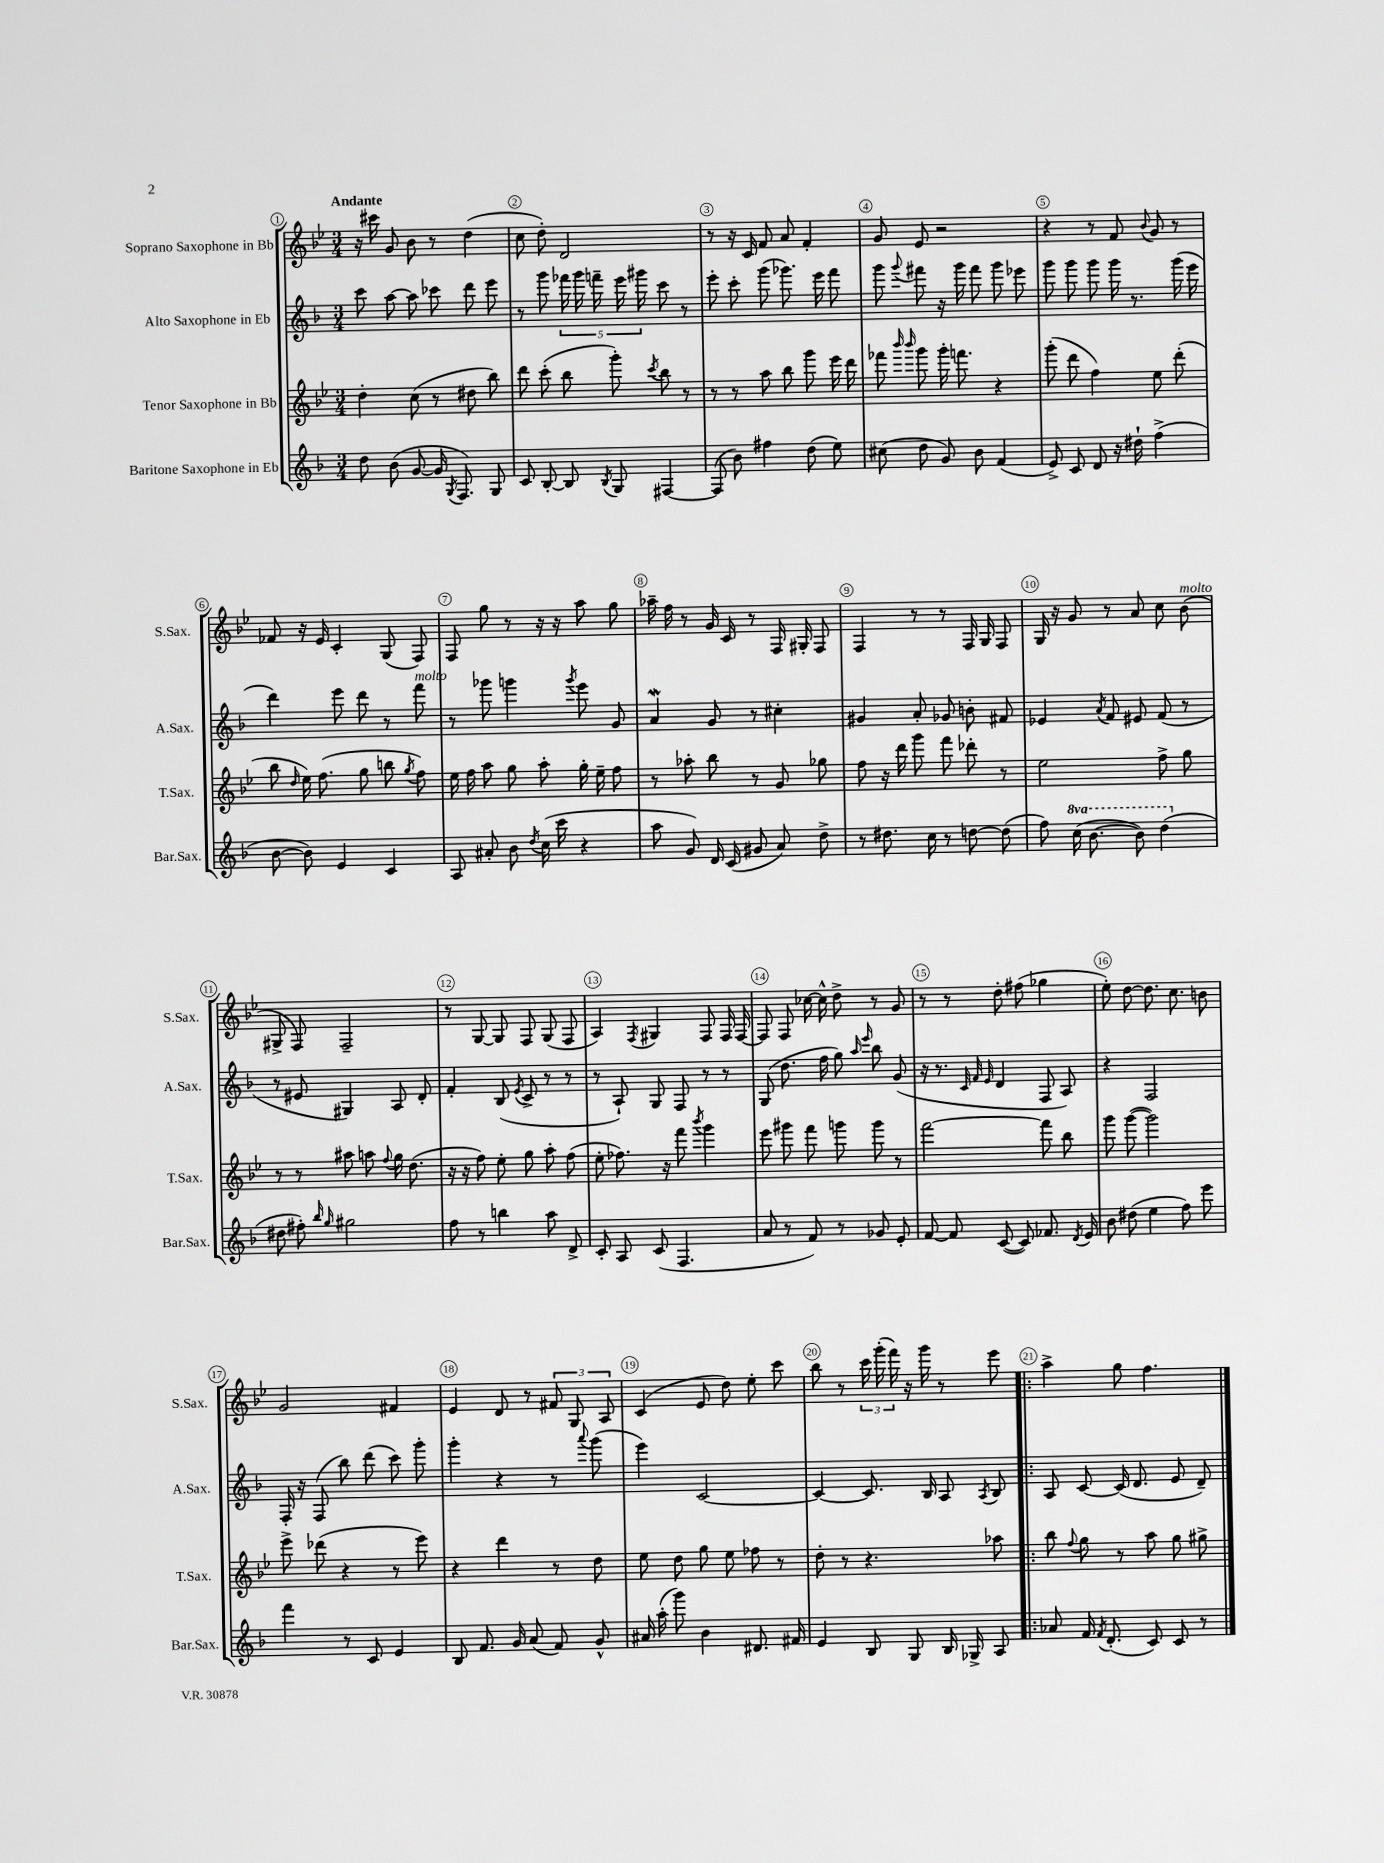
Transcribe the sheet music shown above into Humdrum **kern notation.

**kern	**kern	**kern	**kern
*staff4	*staff3	*staff2	*staff1
*clefG2	*clefG2	*clefG2	*clefG2
*k[b-]	*k[b-e-]	*k[b-]	*k[b-e-]
*M3/4	*M3/4	*M3/4	*M3/4
8dd	4dd'	8ccc	16r
.	.	.	16ccc#
(8b-	.	[8aa	8g
[8g	(8cc	8aa]	8b-
16g]	8r	8ccc-	8r
8qG	.	.	.
8.F)	.	.	.
.	8dd#	8ddd	(4dd
8G	8bb-)	8eee	.
=	=	=	=
8c	8ddd	8r	8cc
[8B-'	(8ccc'	8ggg	8dd')
8B-]	8bb-	20fff-	2d
.	.	20ggg	.
.	.	20fff~	.
8qB-	.	.	.
8G	8ggg')	.	.
.	.	20eee	.
.	.	20ggg#	.
.	8qccc	.	.
[4F#	8bb-	8ccc	.
.	8r	8r	.
=	=	=	=
(8F#]	8r	8eee'	8r
8b-)	8r	8ccc'	16r
.	.	.	16c
4ff#	8aa	(8ggg	8f
.	8bb-	8.ggg-)	8a
(8dd	8ggg	.	4f'
.	.	16eee	.
8ee)	16eee-	8fff	.
.	16ddd	.	.
=	=	=	=
(8cc#	8fff-	8ggg	8g
.	16qqbbb-	.	.
.	16qqbbb-	8qqggg	.
8dd	8ggg	8fff#	8e-
8g)	16ggg'	16r	2r
.	8.fff	16ggg	.
8b-	.	8fff#	.
(4f	4r	8ggg	.
.	.	8eee-	.
=	=	=	=
8e^)	(8ggg'	8ggg	4r
8c	8ddd	8ggg	.
8d	4ff)	8ggg	8r
16r	.	16ggg	8f
16dd#`	.	8.r	.
.	.	.	8qqb-
(4ff^	8ee-	.	8g
.	(8ddd'	(16ggg	8r
.	.	16eee	.
=	=	=	=
[8b-	8bb-	4ddd)	8f-
.	16qqdd	.	.
8b-])	16ee-)	.	16r
.	(8.ff	.	16e-
4e	.	8eee	4c'
.	8gg	8ddd	.
4c	8bb	8r	(8G
.	8qgg	.	.
.	8ff)	8fff	8F)
=	=	=	=
8A	16ee-	8r	8F
.	16ff	.	.
8a#'	8aa	8ggg-	8gg
8b-	8gg	4ggg	8r
8qdd	.	.	.
(16cc	8aa'	.	16r
16ccc	.	.	16r
.	.	8qggg	.
4r	16gg'	8eee	8aa
.	16ee-~	.	.
.	8ff	8g	8gg
=	=	=	=
8aa	8r	4a	16aa-~
.	.	.	16ff
8g)	8aa-'	.	8r
16d	8bb-	8g	16g
(16c	.	.	16c
8g#	8r	8r	8r
8a)	8g	4cc#'	16F
.	.	.	16G#'
8dd^	8gg-	.	8F
=	=	=	=
8r	8ff	4g#	4F
8.dd#	16r	.	.
.	16ddd	.	.
.	8ggg	8a'	8r
16cc	.	.	.
8r	8fff	8g-	8r
[8dd	8ddd-'	8b'	16F
.	.	.	16G
(8dd]	8r	8f#	8F
=	=	=	=
8ff)	2ee-	4e-	16G
.	.	.	16r
(16ccc	.	.	8g
[8.bb-	.	.	.
.	.	8qa	.
.	.	8f	8r
8bb-])	.	8e#	8a
(4ddd	8ff^	(8f	8cc
.	8gg	8r	(8b-
=	=	=	=
8dd#	8r	8r	8G#^
8ff#')	8r	8e#	8F)
16qqbb-	.	.	.
16qqgg	.	.	.
2gg#	8aa#	4G#)	2F~
.	8aa	.	.
.	8qqff	.	.
.	16gg	8A	.
.	(8.dd	.	.
.	.	8d'	.
=	=	=	=
8ff	16r	4f'	8r
.	16r	.	.
8r	8ff)	.	[8G
4bb	8ee-'	(8B-	8G]
.	.	8qe	.
.	8gg	8c^	8F
8aa	8aa'	8r	(8G
8d^	(8ff	8r	8F
=	=	=	=
8c'	8ee-'	8r	4A)
8A	8.ff-)	8A`)	.
.	.	.	8qF
(8c	.	8G	4G#
.	16r	.	.
4.F	8fff	8F	.
.	8qbbb-	.	.
.	4ggg	8r	8F
.	.	8r	16F
.	.	.	[16F
=	=	=	=
8a	8eee-	(8G	8F]
8r	8ggg#	8.dd	8F
8f)	8fff	.	[16cc-
.	.	16ff	16cc-^^]
8r	8ggg	8gg)	8dd^
.	.	16qqaa	.
.	.	16qqeee	.
8g-	8ggg	8bb-	8r
8e'	8r	(8g	8g
=	=	=	=
[8f	[2fff	16r	8r
.	.	8.r	.
8f]	.	.	8r
.	.	32qqc	.
.	.	32qqf	.
.	.	32qqe	.
([8c	.	4d	8dd'
8c])	.	.	(8ff#
8.f-	8fff]	8F	4gg-
.	8bb-	8A)	.
8qd	.	.	.
16e	.	.	.
=	=	=	=
8b-	8ggg	4r	8ee-')
(8dd#	([8ggg	.	[8dd
4ee	2ggg])	2F	8.dd]
.	.	.	8.cc
8ff)	.	.	.
8eee	.	.	8b
=	=	=	=
4fff	8eee-^	16F'	2g
.	.	16r	.
.	(8ddd-	(8F	.
8r	4r	8bb-)	.
8c	.	(8ddd	.
4e	8r	8ccc)	4f#
.	8eee-)	8ggg'	.
=	=	=	=
8B-	4r	4ggg'	4e-
8.f	.	.	.
.	4ddd	4r	8d
16g	.	.	.
(8a	.	.	8r
8f)	8r	8r	12f#
.	.	.	12G
.	.	8qqaaa	.
8g^^	8dd	(8ggg	.
.	.	.	12A
=	=	=	=
16a#	8ee-	4eee)	(4c
(16aa'	.	.	.
8ggg)	8dd	.	.
4b-	8gg	[2c	8e-
.	8ee-	.	8dd)
8.d#	8ff-	.	8ee-'
.	8r	.	8ccc
16f#	.	.	.
=	=	=	=
4e	8dd'	4c_	8bb-
.	8r	.	8r
8B-	4.r	8.c]	24ccc
.	.	.	(24ggg'
.	.	.	24fff)
8G	.	.	16r
.	.	16B-	16ggg
16B-	.	8A	8r
16G-^	.	.	.
.	.	8qA	.
8A	8aa-	8B-	8eee-
=!|:	=!|:	=!|:	=!|:
8a-	8bb-	8A	4aa^
.	8qqff	.	.
16f	8gg	[8c	.
8qf	.	.	.
(8.d'	.	.	.
.	8r	(16c]	8gg
.	.	8.d	.
8c)	8aa	.	4.ff
8c	8gg	8e	.
8r	8gg#^	8d~)	.
==	==	==	==
*-	*-	*-	*-
